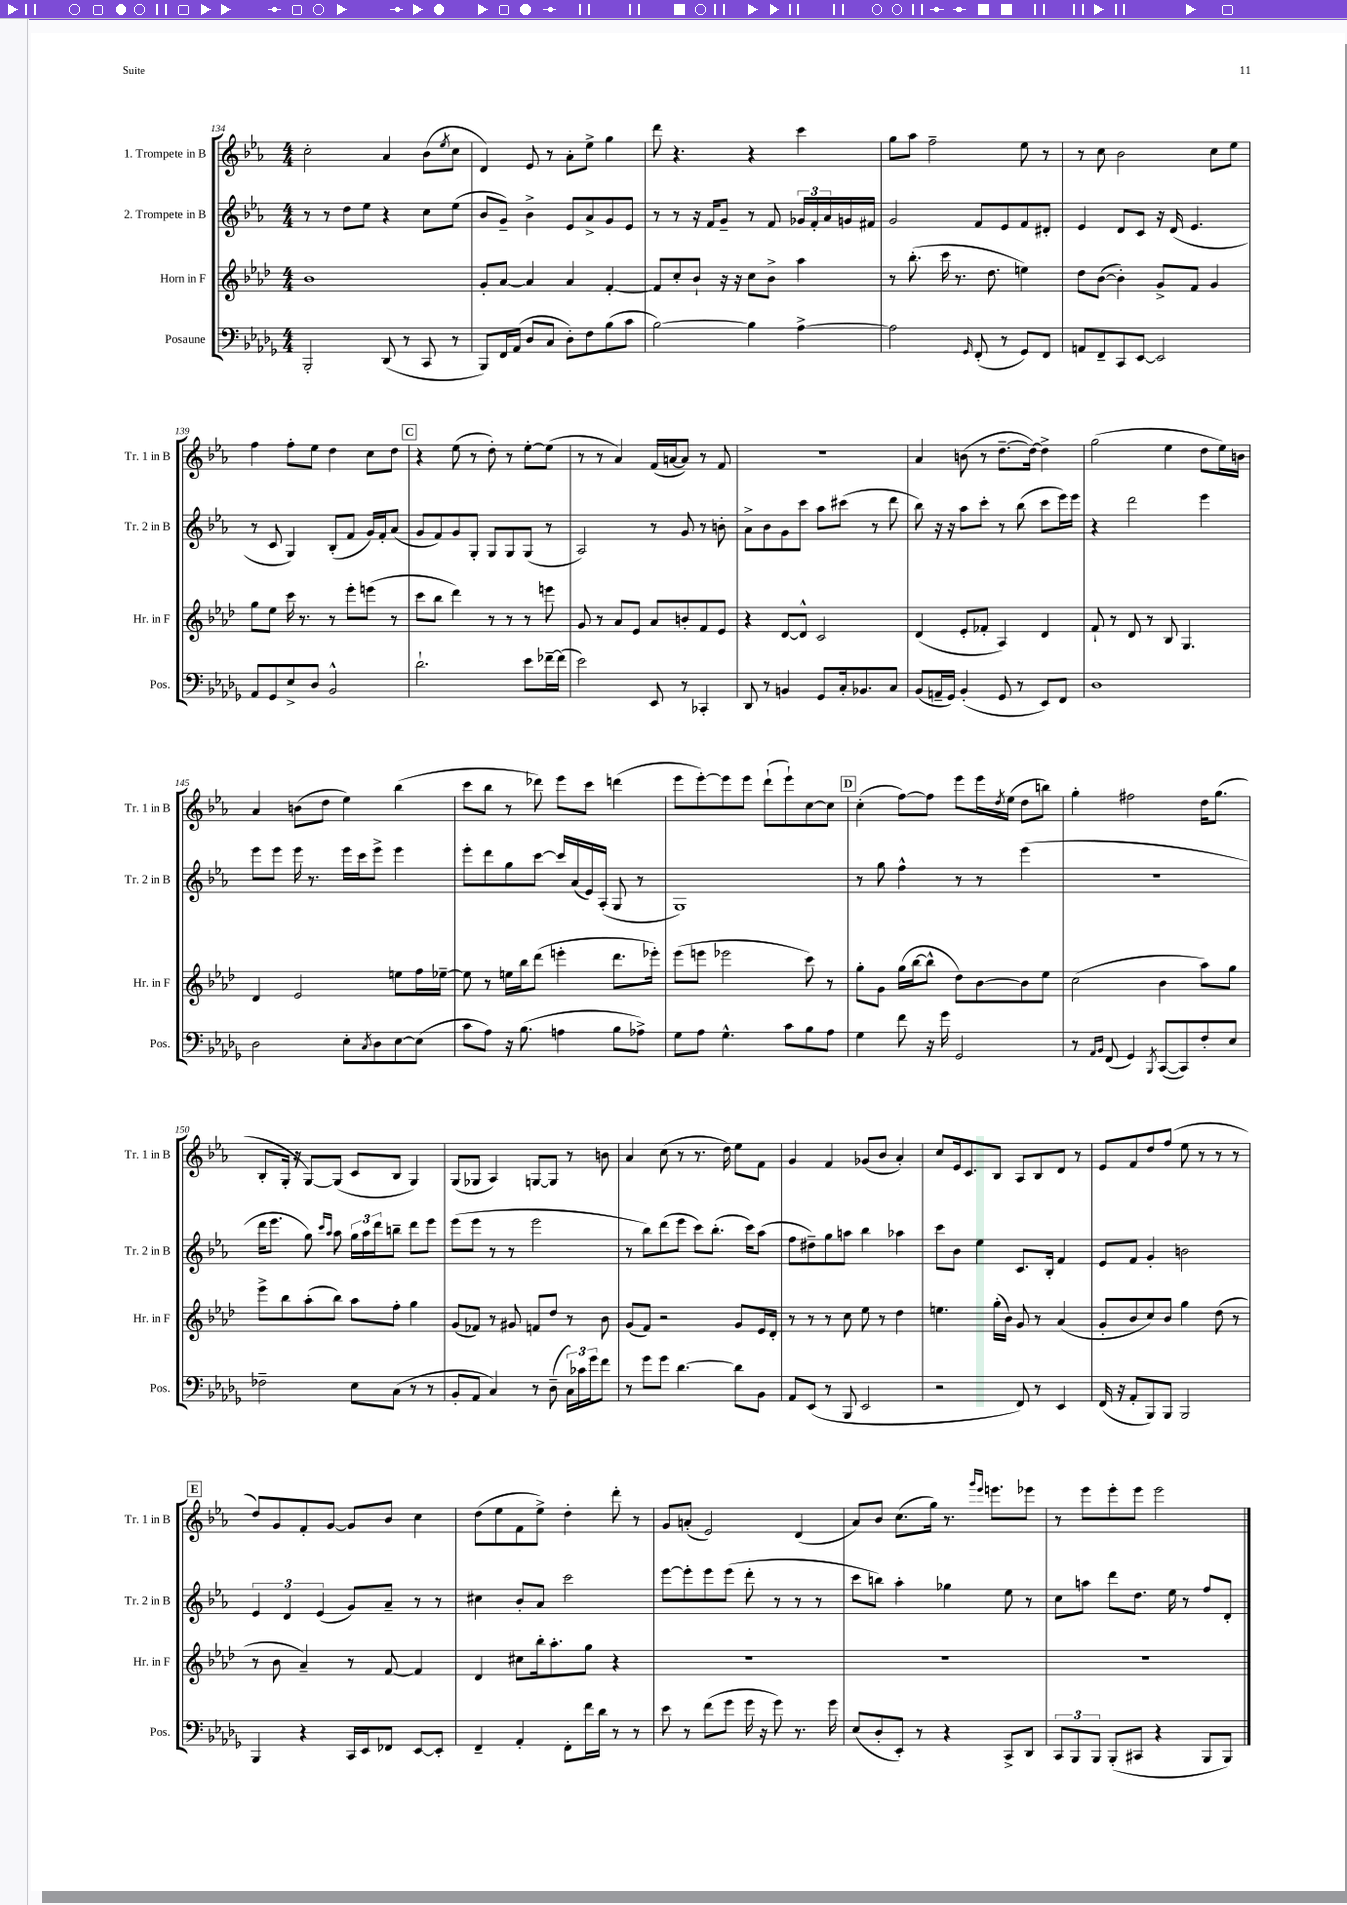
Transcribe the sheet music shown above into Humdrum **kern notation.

**kern	**kern	**kern	**kern
*part4	*part3	*part2	*part1
*staff4	*staff3	*staff2	*staff1
*I"Posaune	*I"Horn in F	*I"2. Trompete in B	*I"1. Trompete in B
*I'Pos.	*I'Hr. in F	*I'Tr. 2 in B	*I'Tr. 1 in B
*clefF4	*clefG2	*clefG2	*clefG2
*k[b-e-a-d-g-]	*k[b-e-a-d-]	*k[b-e-a-]	*k[b-e-a-]
*M4/4	*M4/4	*M4/4	*M4/4
=134	=134	=134	=134
2BBB-'/	1b-	8r	2cc'\
.	.	8r	.
.	.	8dd\L	.
.	.	8ee-\J	.
(8DD-/	.	4r	4a-/
8r	.	.	.
8CC/	.	8cc\L	(8b-\L
.	.	.	8qee-/
8r	.	(8ee-\J	8cc\J
=135	=135	=135	=135
8BBB-/L)	8g'/L	8b-/L	4d/)
16FF/L	[8a-/J	8g~/J)	.
(16AA-/JJ	.	.	.
8D-/L	4a-/]	4b-^\	8e-/
8C/J	.	.	8r
8D-'\L)	4a-/	8e-/L	8a-'\L
8F\	.	8a-^/	8ee-^\J
(8B-\	[4f'/	8g/	4gg\
8c\J	.	8e-/J	.
=136	=136	=136	=136
[2B-\)	8f/L]	8r	8ddd\
.	8cc'/	8r	4.r
.	8b-`/J	16r	.
.	.	16f/KL	.
.	16r	8g~/J	.
.	16r	.	.
4B-\]	8cc\L	8r	4r
.	8b-^\J	8f/	.
[4A-^\	4aa-\	24g-X/LL	4ccc\
.	.	24f'/	.
.	.	24a-/	.
.	.	16gn/	.
.	.	16f#X/JJ	.
=137	=137	=137	=137
2A-\]	8r	2g/	8gg\L
.	(8.bb-'\	.	8aa-\J
.	.	.	2ff~\
.	16ccc\	.	.
.	8.r	.	.
16qqGG-/	.	.	.
(8FF'/	.	8f/L	.
.	8.dd-\	.	.
8r	.	8e-/	.
8GG-/L)	4een\)	8f/	8ee-\
8FF/J	.	8d#X'/J	8r
=138	=138	=138	=138
8AAn/L	8dd-\L	4e-/	8r
8FF~/	([8b-\J	.	8cc\
8CC/	4b-'\])	8d/L	2b-\
[8EE-/J	.	8c/J	.
2EE-/]	8g^/L	16r	.
.	.	(16d/	.
.	8f/J	4.e-/	.
.	4g/	.	8cc\L
.	.	.	8ee-\J
!!LO:LB:g=z
=139	=139	=139	=139
8AA-/L	8gg\L	8r	4ff\
8GG-/	8ee-\J	8c/	.
8E-^/	16ccc\	4G/)	8ff'\L
.	8.r	.	.
8D-/J	.	.	8ee-\J
2BB-^^/	8r	(8B-'/L	4dd\
.	8eee-'\L	8f/J	.
.	(8eeen\J	16g/LL)	8cc\L
.	.	16f'/J	.
.	8r	(8a-/J	8dd\J
!!LO:REH:place=s1:t=C
=140	=140	=140	=140
2.d-`\	8ccc\L	8g/L	4r
.	8bb-\J	8f/)	.
.	4ddd-\)	8g/	(8ee-\
.	.	8G'/J	8r
.	8r	8G/L	8dd'\)
.	8r	8G/	8r
8e-\L	8r	(8G/J	[8ee-'\L
[16f-X~\L	8eeen\	8r	(8ee-\J]
(16f-\JJ]	.	.	.
=141	=141	=141	=141
2e-\)	8g/	2A-/)	8r
.	8r	.	8r
.	8a-/L	.	4a-/)
.	8e-/J	.	.
8EE-/	8a-/L	8r	(16f/LL
.	.	.	[16an/J
8r	8bn'/	8g/	8a/J])
4CC-X'/	8f/	8r	8r
.	8e-/J	8bn'\	8f/
=142	=142	=142	=142
8DD-/	4r	8a-^\L	1r
8r	.	8b-\	.
4BBn/	[8d-/L	8g\	.
.	8d-^^/J]	8ccc\J	.
8GG-/L	2c/	8aa-\L	.
16C'/k	.	(8ccc#X\J	.
8.BB-X/	.	.	.
.	.	8r	.
8C/J	.	8ddd\	.
=143	=143	=143	=143
(8BB-/L	(4d-/	8bb-\)	4a-/
16AAn~/L	.	16r	.
16GG-/JJ)	.	16r	.
(4BB-'/	8e-'/L	8aa-\L	(8bn\
.	8f-X'/J	8ccc'\J	8r
8GG-/	4A-/)	8r	[8.dd~\L
8r	.	(8bb-\	.
.	.	.	16dd\Jk_)
8EE-/L)	4d-/	8ccc\L	4dd^\]
8FF/J	.	16eee-\L)	.
.	.	16eee-\JJ	.
=144	=144	=144	=144
1D-	8f`/	4r	(2gg\
.	8r	.	.
.	8d-/	2ddd\	.
.	8r	.	.
.	8B-/	.	4ee-\
.	4.G/	.	.
.	.	4eee-\	8dd\L
.	.	.	16ee-\L)
.	.	.	16bn\JJ
!!LO:LB:g=z
=145	=145	=145	=145
2D-\	4d-/	8eee-\L	4a-/
.	.	8eee-\J	.
.	2e-/	16eee-\	(8bn\L
.	.	8.r	.
.	.	.	8dd\J
8E-'\L	.	16eee-\LL	4ee-\)
.	.	16ccc\J	.
8qC/	.	.	.
8D-\	.	8eee-^\J	.
[8E-\	8een\L	4eee-\	(4bb-\
(8E-\J]	16ff\L	.	.
.	[16ee-X~\JJ	.	.
=146	=146	=146	=146
8c\L	8ee-\]	8eee-'\L	8ccc\L
8A-\J)	8r	8ddd\	8bb-\J
16r	16een\LL	8gg\	8r
(8.B-\	16bb-\J	.	.
.	(8ddd-\J	[8ccc\J	8ddd-X\)
4An\	4eeen'\	16ccc/LL]	8eee-\L
.	.	(16a-/	.
.	.	16e-/)	8ccc\J
.	.	(16A-'/JJ	.
8B-\L	8.ddd-\L	8G/	(4dddn\
8A-X^\J)	.	8r	.
.	16eee-X'\Jk)	.	.
=147	=147	=147	=147
8G-\L	(8eee-\L	1G)	8eee-\L
8A-\J	8eeen\J	.	[8eee-'\)
4.G-^^\	2eee-X\	.	8eee-\]
.	.	.	8eee-\J
.	.	.	(8ddd`\L
8c\L	.	.	8eee-`\)
8B-\	8ccc\)	.	[8cc\
8A-\J	8r	.	8cc\J]
!!LO:REH:place=s1:t=D
=148	=148	=148	=148
4G-\	8gg'\L	8r	(4cc'\
.	8g\J	8gg\	.
8f\	(16gg\LL	4ff^^\	[8ff\L)
.	[16bb-\J	.	.
16r	8bb-^^\J]	.	8ff\J]
16g-\	.	.	.
2GG-/	8dd-\L)	8r	8eee-\L
.	[8b-\	8r	16eee-\L
.	.	.	8qdd/
.	.	.	(16ee-\JJ
.	8b-\]	(4eee-\	8dd\L
.	8ee-\J	.	8bbn\J)
=149	=149	=149	=149
8r	(2cc\	1r	4gg'\
16qqAA-/LL	.	.	.
16qqBB-/JJ	.	.	.
(8FF/	.	.	.
4GG-/)	.	.	2ff#X\
8qBBB-/	.	.	.
([8CC/L	4b-\	.	.
8CC/])	.	.	.
8F'/	8aa-\L)	.	16dd\KL
.	.	.	(8.gg\J
8E-/J	8gg\J	.	.
!!LO:LB:g=z
=150	=150	=150	=150
2F-X~\	8eee-^\L	16ddd\KL	8B-'/L
.	.	8.eee-\J	.
.	8bb-\	.	16G'/Jk
.	.	.	16r
.	(8aa-'\	8gg\)	[8G/L)
.	.	16qqccc/LL	.
.	.	16qqaa-/JJ	.
.	8bb-\J)	8aa-\	(8G/J]
8E-\L	8aa-\L	24gg\LL	8c/L
.	.	24aa-\	.
.	.	24ddd\J	.
(8C\J	8ff'\J	8bbn~\J	8B-/J
8r	4gg\	8ddd\L	4G/)
8r	.	8eee-\J	.
=151	=151	=151	=151
8BB-'/L	(8g/L	(8eee-\L	(8G/L
8AA-/J	8f-X/J)	8eee-\J	8G-X/J
4C/)	8r	8r	4A-/)
.	8g#X/	8r	.
8r	8fn/L	2eee-\	[8Gn/L
(8D-~\	8dd-/J	.	8G/J]
24C\LL)	8r	.	8r
24c-X\	.	.	.
24g-\J	.	.	.
8f\J	8b-\	.	8bn\
=152	=152	=152	=152
8r	(8g/L	8r	4a-/
8g-\L	8f/J)	8bb-\L)	.
8g-\J	2r	(8ddd\	(8cc\
[4.d-\	.	8eee-\J	8r
.	.	8ccc\L)	8.r
.	.	(8.bb-'\J	.
.	.	.	16dd\)
8d-\L]	8g/L	.	8ee-\L
.	.	16ccc\KL)	.
8BB-\J	16e-/L	(8aa-\J	8f\J
.	16d-'/JJ	.	.
=153	=153	=153	=153
8AA-/L	8r	8ff\L	4g/
(8EE-/J	8r	8dd#X~\)	.
8r	8r	8gg\	4f/
8BBB-/	8cc\	8aan\J	.
2EE-/	8ee-\	4bb-\	(8g-X/L
.	8r	.	8b-/J
.	4dd-\	4aa-X\	4a-'/)
=154	=154	=154	=154
2r	4.een\	8ccc\L	8cc/L
.	.	8b-\J	16e-/k
.	.	.	8.c/
.	.	4ee-\	.
.	(16gg'\LL	.	8B-/J
.	16b-\JJ)	.	.
8FF/)	8g/	8.c/L	8A-/L
8r	8r	.	8B-/
.	.	16B-'/Jk	.
4EE-/	(4a-/	4f/	8d/J
.	.	.	8r
=155	=155	=155	=155
(16FF/	8g'/L	8e-/L	8e-/L
16r	.	.	.
8AA-'/L	8b-/	8f/J	8f/
8BBB-/)	8cc/)	4g'/	8dd/
8BBB-/J	8b-/J	.	(8ff/J
2BBB-/	4gg\	2bn\	8ee-\
.	.	.	8r
.	(8dd-\	.	8r
.	8r	.	8r
!!LO:LB:g=z
!!LO:REH:place=s1:t=E
=156	=156	=156	=156
4BBB-/	8r	6e-/	8dd/L)
.	8b-\	.	8g/
.	.	6d/	.
4r	4a-~/)	.	8f'/
.	.	(6e-/	.
.	.	.	[8g/J
16CC/LL	8r	8g/L)	8g/L]
16EE-/J	.	.	.
8FF-X/J	[8f/	8a-~/J	8b-/J
[8EE-/L	4f/]	8r	4cc\
8EE-'/J]	.	8r	.
=157	=157	=157	=157
4FF~/	4d-/	4cc#X\	(8dd\L
.	.	.	8ee-\
4AA-'/	8cc#X\L	8b-'/L	8f\
.	16bb-'\k	8a-/J	8ee-^\J)
.	8.aa-'\	.	.
8FF'\L	.	2ccc\	4dd'\
16f\L	8gg\J	.	.
16d-\JJ	.	.	.
8r	4r	.	8ddd'\
8r	.	.	8r
=158	=158	=158	=158
8e-\	1r	[8eee-\L	8g/L
8r	.	8eee-'\]	(8an'/J
(8f\L	.	8eee-\	2e-/)
8g-\J	.	(8eee-\J	.
16g-\	.	8ddd'\	.
16r	.	.	.
8g-\)	.	8r	.
8.r	.	8r	(4d/
.	.	8r	.
16g-\	.	.	.
=159	=159	=159	=159
(8E-/L	1r	8ccc\L	8a-/L)
8D-'/	.	8bbn\J)	8b-/J
8EE-'/J)	.	4aa-'\	(8.cc\L
8r	.	.	.
.	.	.	16gg\Jk)
4r	.	4gg-X\	8.r
.	.	.	16qqggg/LL
.	.	.	16qqeee-/JJ
.	.	.	8.eeen\L
8CC^/L	.	8ee-\	.
8DD-/J	.	8r	8eee-X\J
=160	=160	=160	=160
12CC/L	1r	8cc\L	8r
12BBB-/	.	.	.
.	.	8aan\J	8eee-\L
12BBB-/J	.	.	.
(8BBB-'/L	.	8ddd\L	8eee-'\
8CC#X/J	.	8.dd\J	8eee-\J
4r	.	.	2eee-\
.	.	16ee-\	.
.	.	8r	.
8BBB-/L	.	8ff/L	.
8BBB-/J)	.	8d'/J	.
==	==	==	==
*-	*-	*-	*-
